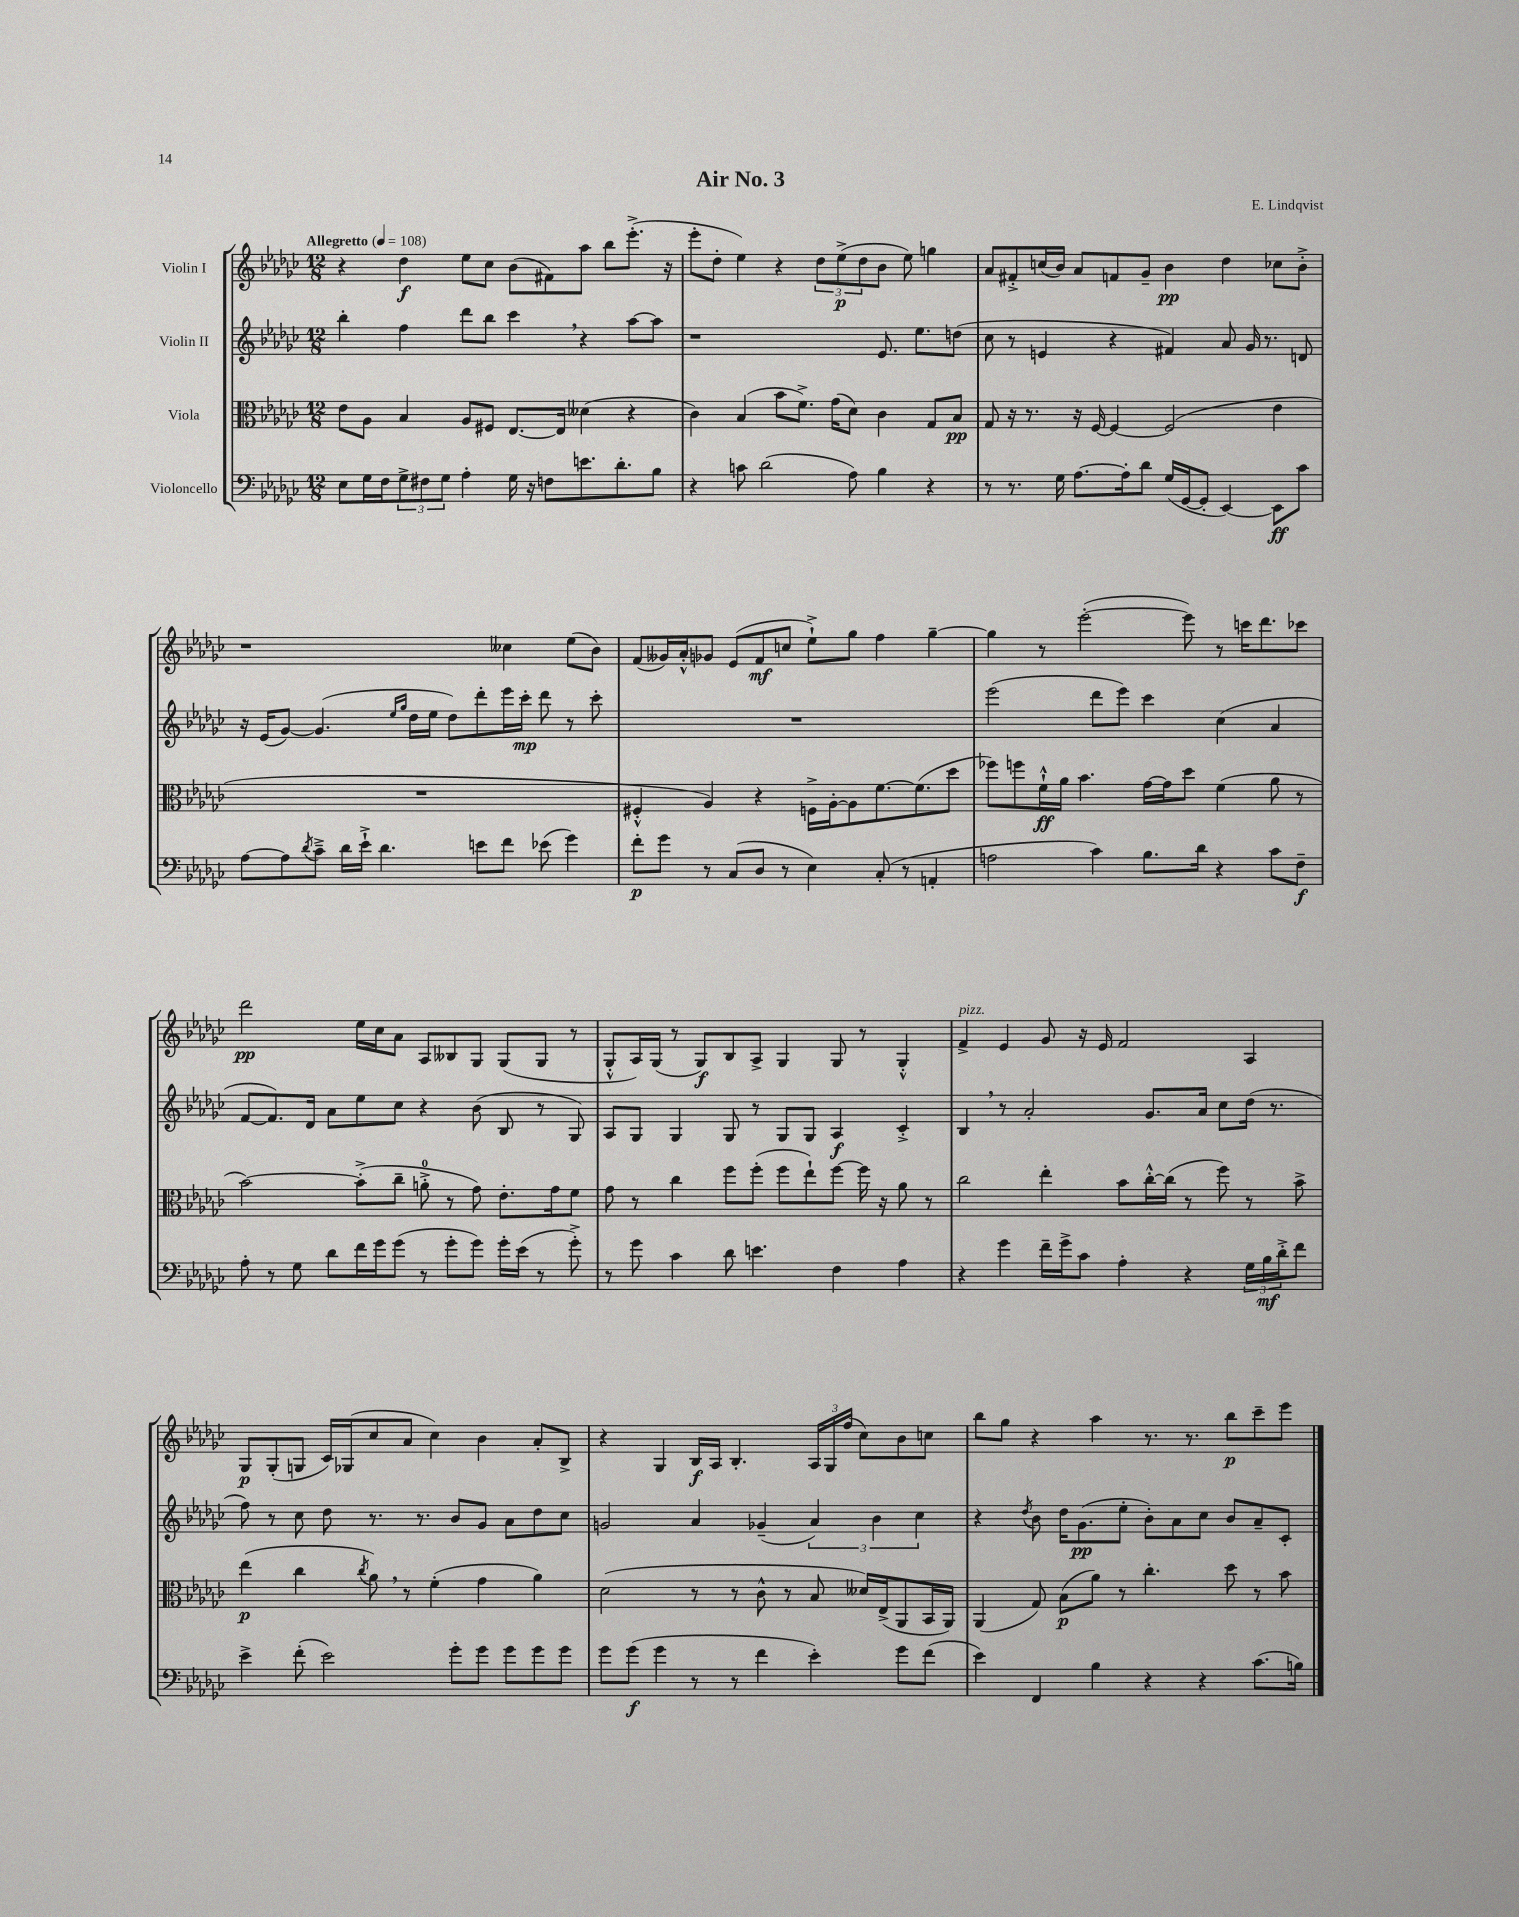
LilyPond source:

\header { title = "Air No. 3" composer = "E. Lindqvist" }
<<
\new StaffGroup <<
\new Staff = "s0" \with { instrumentName = "Violin I" } {
    \clef treble \key ges \major \numericTimeSignature \time 12/8 \tempo "Allegretto" 4 = 108
    r4 des''4\f ees''8 ces''8 bes'8( fis'8) aes''8 bes''8 ees'''8.-.->( r16 |
    ees'''8-. des''8-. ees''4) r4 \tuplet 3/2 { des''8 ees''8->\p( des''8 } bes'8 ees''8) g''4 |
    aes'8 fis'8-.-> c''16( bes'16) aes'8 f'8 ges'8-- bes'4\pp des''4 ces''8 bes'8-.-> |
    r1 ceses''4 ees''8( bes'8) |
    f'8( geses'16) aes'16-.-^ ges'8 ees'8( f'8\mf c''8 ees''8-!->) ges''8 f''4 ges''4~-- |
    ges''4 r8 ees'''2~-.( ees'''8) r8 c'''16 des'''8. ces'''8 |
    des'''2\pp ees''16 ces''16 aes'8 aes8 beses8 ges8 ges8( ges8 r8 |
    ges8-.-^ aes16) ges16( r8 ges8\f) bes8 aes8-> ges4 ges8 r8 ges4-.-^ |
    f'4->^\markup { \italic "pizz." } ees'4 ges'8 r16 ees'16 f'2 aes4 |
    ges8\p ges8-.( g8 ces'16) ges16( ces''8 aes'8 ces''4) bes'4 aes'8-. bes8-> |
    r4 ges4 bes16\f aes16 bes4.-. \tuplet 3/2 { aes16 ges16 f''16( } ces''8) bes'8 c''8 |
    bes''8 ges''8 r4 aes''4 r8. r8. bes''8\p ces'''8-- ees'''8 \bar "|." |
}
\new Staff = "s1" \with { instrumentName = "Violin II" } {
    \clef treble \key ges \major \numericTimeSignature \time 12/8
    bes''4-. f''4 des'''8 bes''8 ces'''4 \breathe r4 aes''8~ aes''8 |
    r1 ees'8. ees''8. d''8( |
    ces''8 r8 e'4 r4 fis'4) aes'8 ges'16 r8. d'8 |
    r16 ees'16( ges'8~) ges'4.( \grace { ees''16 ges''16 } des''16 ees''16 des''8) des'''8-. ees'''16 ces'''16-.\mp des'''8 r8 ces'''8-. |
    R1. |
    ees'''2( des'''8 ees'''8) ces'''4 ces''4( aes'4 |
    f'8~ f'8.) des'16 aes'8 ees''8 ces''8 r4 bes'8( bes8 r8 ges8) |
    aes8 ges8 ges4 ges8 r8 ges8 ges8 aes4\f ces'4-.-> |
    bes4 \breathe r8 aes'2-. ges'8. aes'16 ces''8 des''16( r8. |
    f''8) r8 ces''8 des''8 r8. r8. bes'8 ges'8 aes'8 des''8 ces''8 |
    g'2 aes'4 ges'4--( \tuplet 3/2 { aes'4) bes'4 ces''4 } |
    r4 \acciaccatura { des''8 } bes'8 des''16 ges'8.\pp( ees''8-. bes'8-.) aes'8 ces''8 bes'8 aes'8-- ces'8-. \bar "|." |
}
\new Staff = "s2" \with { instrumentName = "Viola" } {
    \clef alto \key ges \major \numericTimeSignature \time 12/8
    ees'8 aes8 bes4 aes8 fis8 ees8.~ ees16 deses'4( r4 |
    ces'4) bes4( bes'8 f'8.->) ges'16( des'8) ces'4 ges8 bes8\pp |
    ges8 r16 r8. r16 f16~ f4~ f2( ees'4 |
    R1. |
    fis4-.-^ aes4) r4 f16-> aes16~-. aes8 f'8.~ f'8.( des''8 |
    fes''8) f''8 f'16-!-^\ff aes'16 bes'4. ges'16~ ges'16 des''8 f'4( aes'8 r8 |
    bes'2~) bes'8-.->( ces''8-- a'8-0-.-> r8 ges'8) ees'8.-. ges'16 f'8 |
    ges'8 r8 ces''4 f''8 f''8-.( f''8 ees''8-!) f''8~ f''16 r16 aes'8 r8 |
    ces''2 ees''4-. bes'8 ces''16~-.-^ ces''16( r8 f''8) r8 bes'8-> |
    ees''4\p( ces''4 \acciaccatura { ces''8 } aes'8) \breathe r8 f'4-.( ges'4 aes'4) |
    des'2( r8 r8 ces'8-^ r8 bes8 deses'16) ees16->( aes,8 bes,16 aes,16) |
    aes,4( ges8) bes8\p( aes'8) r8 ces''4.-. des''8 r8 bes'8 \bar "|." |
}
\new Staff = "s3" \with { instrumentName = "Violoncello" } {
    \clef bass \key ges \major \numericTimeSignature \time 12/8
    ees8 ges16 f16 \tuplet 3/2 { ges8-> fis8 ges8 } aes4-. ges16 r16 f8 e'8. des'8.-. bes8 |
    r4 c'8 des'2( aes8) bes4 r4 |
    r8 r8. ges16 aes8.~ aes16-. des'8 ges16( ges,16~ ges,8-. ees,4~) ees,8\ff ces'8 |
    aes8~ aes8 \acciaccatura { des'8 } ces'8---> des'16 ees'16-!-> des'4. e'8 f'8 ees'8( ges'4) |
    f'8-.\p ges'8 r8 ces8( des8 r8 ees4) ces8-.( r8 a,4-. |
    a2 ces'4) bes8. des'16 r4 ces'8 f8--\f |
    aes8-. r8 ges8 des'8 f'16 ges'16 ges'8( r8 ges'8-. ges'8) ges'16-. ees'16( r8 ges'8-.->) |
    r8 ges'8 ces'4 des'8 e'4. f4 aes4 |
    r4 ges'4 f'16-- ges'16-> ces'8 aes4-. r4 \tuplet 3/2 { ges16 bes16\mf des'16-.-> } f'8 |
    ees'4-> f'8-.( ees'2) ges'8-. ges'8 ges'8 ges'8 ges'8 |
    ges'8 ges'8\f( ges'4 r8 r8 f'4 ees'4-.) ges'8 f'8( |
    ees'4) f,4 bes4 r4 r4 ces'8.( b16) \bar "|." |
}
>>
>>
\layout { \context { \Score \remove "Bar_number_engraver" } }
